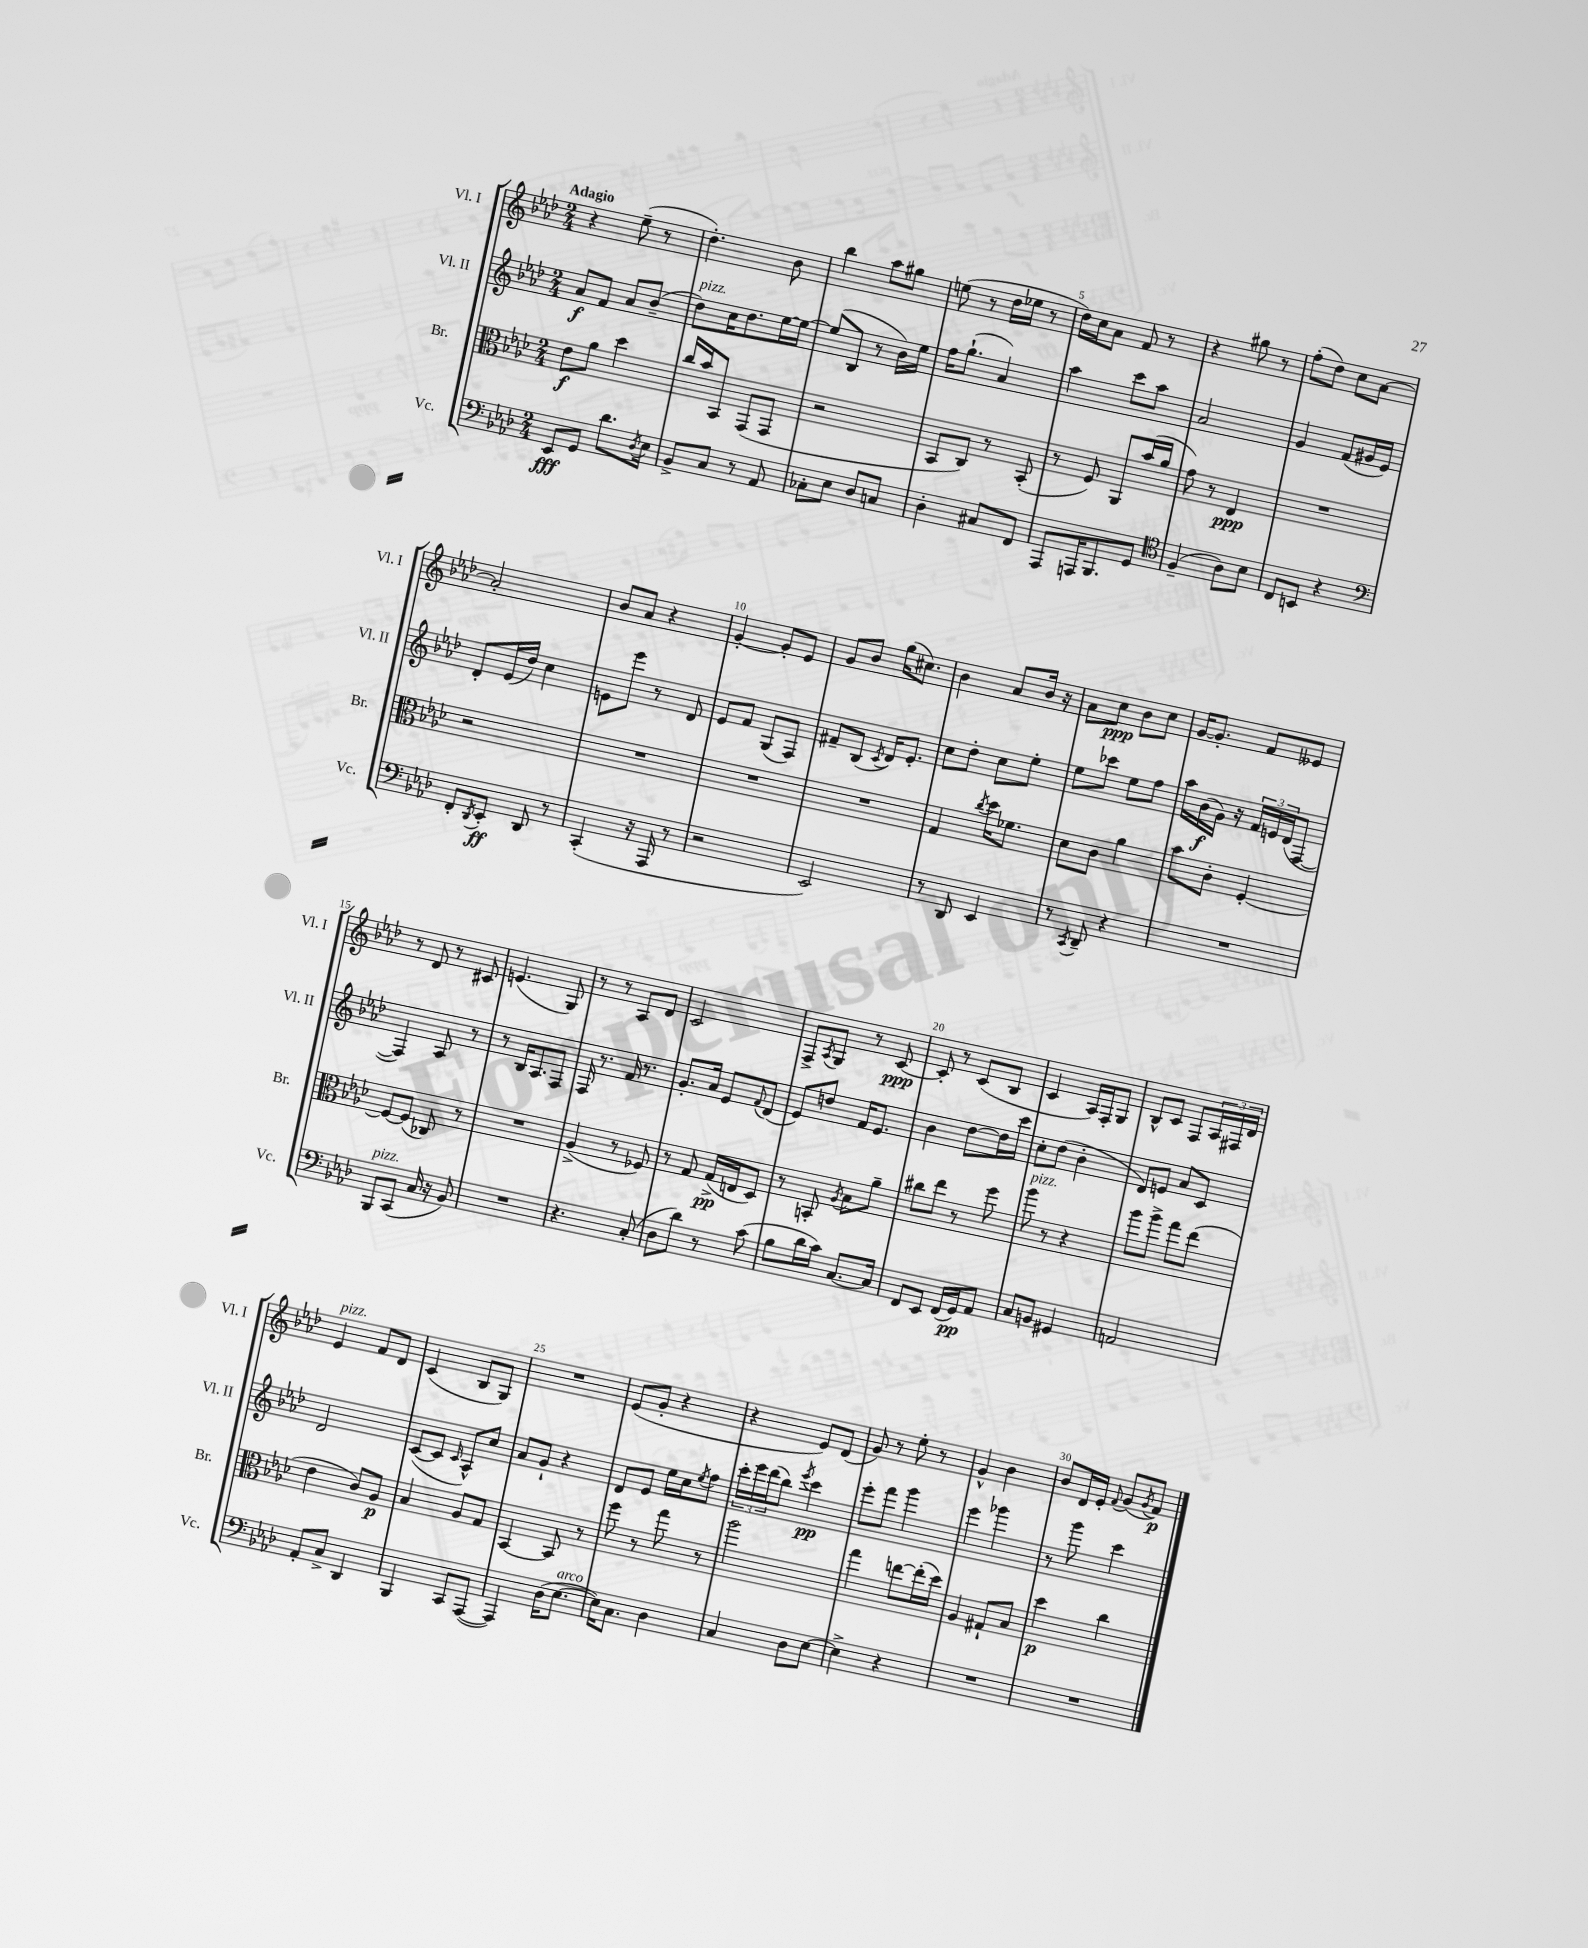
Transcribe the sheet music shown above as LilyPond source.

<<
\new StaffGroup <<
\new Staff = "s0" \with { instrumentName = "Vl. I" shortInstrumentName = "Vl. I" } {
    \clef treble \key aes \major \numericTimeSignature \time 2/4 \tempo "Adagio"
    r4 ees''8--( r8 |
    des''4.-.) bes'8 |
    bes''4 aes''8 gis''8 |
    e''8( r8 des''16 ees''16 r8 |
    des''16) c''16 aes'8 f'8 r8 |
    r4 gis''8 r8 |
    f''8-.( des''8) c''8 aes'8~ |
    aes'2-. |
    bes'8 aes'8 r4 |
    g'4~-. g'8-. ees'8 |
    g'8 bes'8 g''16( cis''8.) |
    bes'4 aes'8 bes'16 r16 |
    aes'8 c''8\ppp bes'8 c''8 |
    g'16~ g'8.-. f'8 eeses'8 |
    r8 des'8 r8 cis'8 |
    e'4.( g8) |
    r8 r8 aes8 des'8 |
    c'2 |
    f8-> \acciaccatura { aes8 } g8 r8 c'8~\ppp |
    c'8-. r8 c'8( bes8 |
    c'4 aes16) f16-. g8 |
    bes8-^ c'8 f8 \tuplet 3/2 { aes16 fis16 des'16 } |
    ees'4^\markup { \italic "pizz." } f'8 des'8 |
    c'4( bes8 g8) |
    R2 |
    ees'8( g'8-. r4 |
    r4 ees'8) des'8( |
    g'8) r8 ees''8-. r8 |
    g'4-^ bes'4 |
    bes'8 des'16 ees'16-. \appoggiatura { f'8 } g'8( \acciaccatura { g'8 } f'8\p) \bar "|." |
}
\new Staff = "s1" \with { instrumentName = "Vl. II" shortInstrumentName = "Vl. II" } {
    \clef treble \key aes \major \numericTimeSignature \time 2/4
    aes'8\f f'8 aes'8 bes'8--( |
    des''8^\markup { \italic "pizz." }) c''16 des''8. ees''16~ ees''16~ |
    ees''8( bes8 r8 bes'16) ees''16 |
    f''16 g''8.-!( aes'4) |
    aes''4 c'''8 aes''8 |
    aes'2 |
    g'4 f'8( gis'16 ees'16) |
    des'8-. ees'16( des''16) c''4 |
    e'8 ees'''8 r8 des'8 |
    ees'8 f'8 g8( f8) |
    fis'8-- bes8( \acciaccatura { c'8 } des'16) ees'8.-. |
    c''8 des''8-. c''8 ees''8-. |
    ees''8 ces'''8 ees''8 f''8 |
    aes''16 bes'16\f( g'16) r16 \tuplet 3/2 { f'16 e'16 des'16( } f8~ |
    f4) aes8 r8 |
    r8 bes16 aes8. f8 |
    f16 r8. f'16 r8. |
    g'8.-. aes'16 ees'8 \appoggiatura { f'8 } des'8( |
    ees'8) d''8 f'16 ees'8. |
    bes'4 des''8~ des''16 c'''16 |
    c''8-. des''8( bes'4-. |
    des'8) e'8 aes'8 c'8 |
    des'2 |
    c'8~( c'8 \grace { c'16 } aes8-^) c''8 |
    aes'8 g'8-! r4 |
    des'8 ees'8 ees''16 c''16 \acciaccatura { ees''8 } f''8 |
    \tuplet 3/2 { c'''16-. ees'''16 des'''16( } bes''8) \acciaccatura { ees'''8 } c'''4\pp |
    ees'''8-. f'''8 g'''4 |
    ees'''4 ges'''4 |
    r8 g'''8 c'''4 \bar "|." |
}
\new Staff = "s2" \with { instrumentName = "Br." shortInstrumentName = "Br." } {
    \clef alto \key aes \major \numericTimeSignature \time 2/4
    ees'8\f aes'8 des''4 |
    c''16 bes'16 bes,8 g,8( g,8 |
    r2 |
    bes,8 c8) r8 bes,8-.( |
    r8 f8) aes,8 bes'16( aes'16 |
    g'8) r8 ees4\ppp |
    R2 |
    r2 |
    R2 |
    R2 |
    R2 |
    g4 \acciaccatura { c''8 } des''16 fes'8. |
    des'8 c'8 aes'4 |
    bes'8 c'8-. f4~-. |
    f8~ f8( ces8) r8 |
    R2 |
    aes4->( r8 fes8) |
    r8 g8 g16->\pp( e16 des8) |
    r8 b,8-. \acciaccatura { aes8 } bes8 aes'8-- |
    cis''8 ees''8 r8 f''8 |
    aes''8^\markup { \italic "pizz." } r8 r4 |
    aes''8 aes''8-> g''8 ees''8( |
    ees'4 c'8) aes8\p |
    bes4 aes8 g8 |
    bes,4~ bes,8 r8 |
    f''8 r8 g''8 r8 |
    aes''2 |
    g''4 e''8~ e''16-.( des''16) |
    aes4 gis8-! bes8 |
    des''4\p c''4 \bar "|." |
}
\new Staff = "s3" \with { instrumentName = "Vc." shortInstrumentName = "Vc." } {
    \clef bass \key aes \major \numericTimeSignature \time 2/4
    ees,8\fff g,8 des'8. \acciaccatura { des8 } ees16 |
    bes,8-> c8 r8 aes,8 |
    ces8-. ees8 des8 c8 |
    des4-. cis8 f,8 |
    aes,,8 a,,16 bes,,8. g,8 |
    \clef tenor f4--( aes8) bes8 |
    c8 b,8 r4 |
    \clef bass f,8-. \acciaccatura { des,8 } ees,8-.\ff des,8 r8 |
    c,4-.( r16 aes,,16 r8 |
    r2 |
    ees,2) |
    r8 des,8 ees,4 |
    r8 \acciaccatura { c,8 } des,8-- r4 |
    R2 |
    bes,,8^\markup { \italic "pizz." } c,8( c16 r16 bes,8) |
    R2 |
    r4. c8-.( |
    des8 des'8) r8 c'8( |
    bes8 des'16 c'16) c8.~ c16 |
    f,8 ees,8 f,16( g,16\pp) aes,8 |
    c8 b,8 gis,4 |
    a,2 |
    aes,8-. c8-> des,4 |
    bes,,4 c,8 aes,,8~( |
    aes,,4) des16( ees8.~^\markup { \italic "arco" } |
    ees16) c8. des4 |
    c4 des8 ees8~ |
    ees4-> r4 |
    R2 |
    R2 \bar "|." |
}
>>
>>
\layout { \context { \Score \override BarNumber.break-visibility = ##(#f #t #t) barNumberVisibility = #(every-nth-bar-number-visible 5) } }
